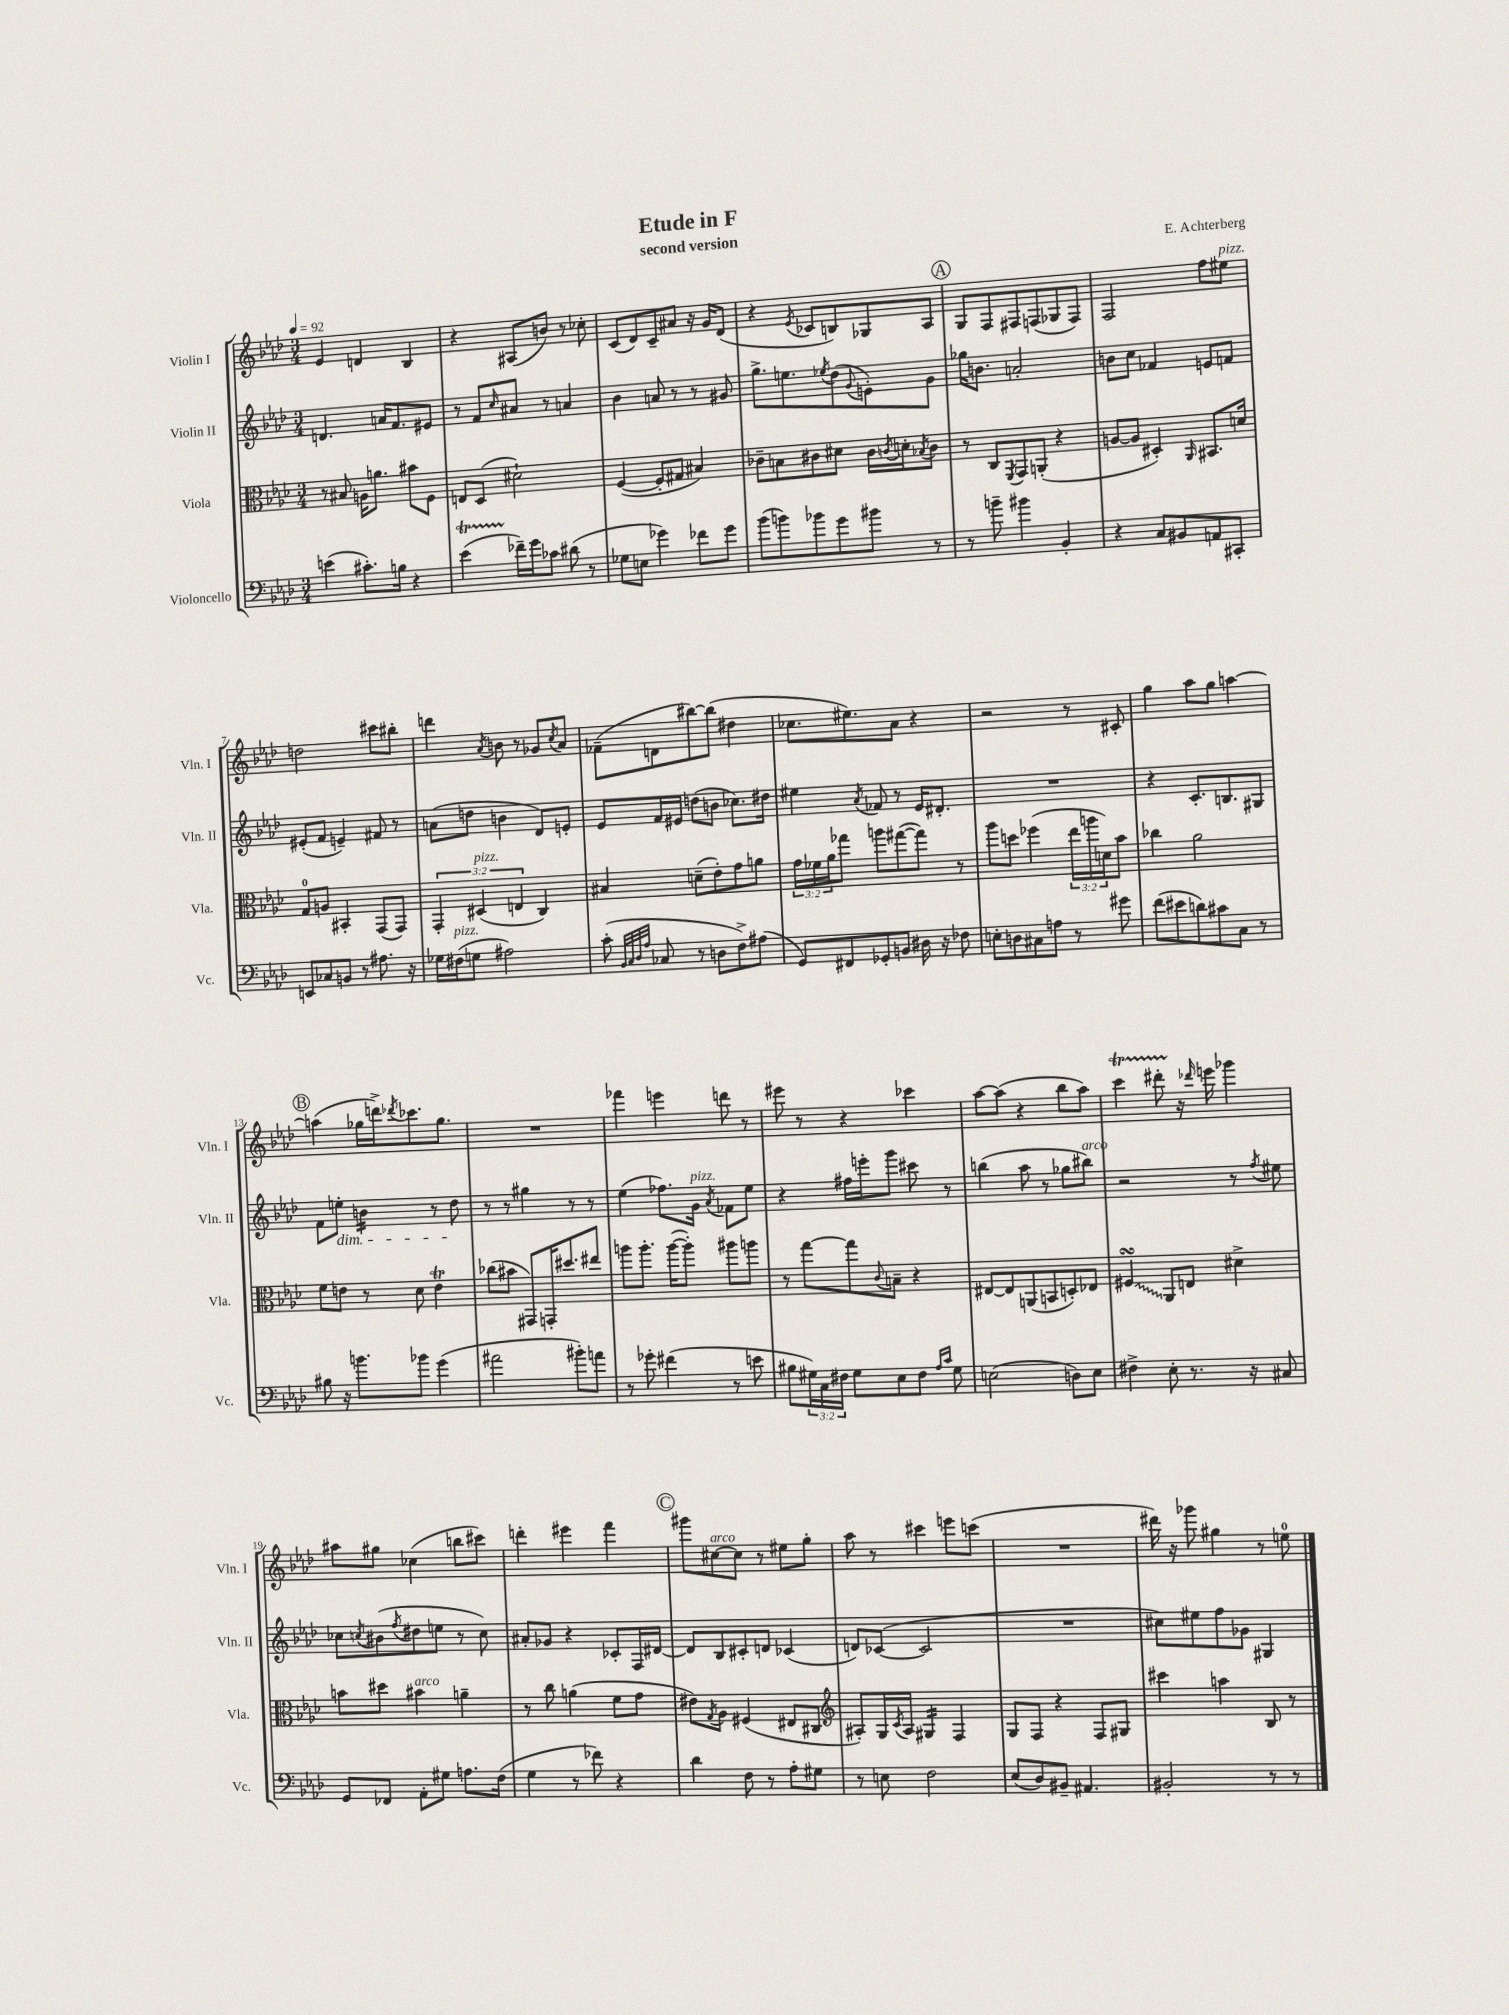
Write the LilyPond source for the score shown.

\header { title = "Etude in F" composer = "E. Achterberg" subtitle = "second version" }
<<
\new StaffGroup <<
\new Staff = "s0" \with { instrumentName = "Violin I" shortInstrumentName = "Vln. I" } {
    \clef treble \key aes \major \numericTimeSignature \time 3/4 \tempo 4 = 92
    ees'4 d'4 bes4 |
    r4 ais8( b'8) r8 ces''8-. |
    c'8( des'8) c'8-- ais'8 r16 g'16 des'8( |
    r4 \acciaccatura { ees'8 } ces'8 b8) ges8 aes8 |
    \mark \markup { \circle "A" } g8 f8 fis8 f8( ges8 f8) |
    f2 f''8 eis''8^\markup { \italic "pizz." } |
    d''2 cis'''8 bis''8-. |
    d'''4 \acciaccatura { aes'8 } b'8 r8 ges'8 \acciaccatura { c''8 } aes'8 |
    fes'8--( d'8 bis''8~) bis''8( dis''4 |
    ces''8. eis''8.) aes'8 r4 |
    r2 r8 cis'8-. |
    g''4 aes''8 g''8 a''4~ |
    \mark \markup { \circle "B" } a''4( ges''16 d'''16->) \acciaccatura { des'''8 } ces'''8. ges''8. |
    R2. |
    fes'''4 e'''4 d'''8 r8 |
    eis'''8 r8 r4 ces'''4 |
    aes''8~ aes''8( r4 bes''8 aes''8) |
    c'''4\startTrillSpan dis'''8-. r16\stopTrillSpan \grace { des'''16 } e'''16 ges'''4 |
    ais''8 gis''8 ces''4( b''8 cis'''8) |
    d'''4-. eis'''4 f'''4 |
    \mark \markup { \circle "C" } gis'''8 cis''8~^\markup { \italic "arco" } cis''8 r8 eis''8 g''8-. |
    aes''8 r8 cis'''4 e'''8 c'''8( |
    R2. |
    dis'''16) r16 ges'''8 gis''4 r8 e''8-0 \bar "|." |
}
\new Staff = "s1" \with { instrumentName = "Violin II" shortInstrumentName = "Vln. II" } {
    \clef treble \key aes \major \numericTimeSignature \time 3/4
    d'4. a'16 f'8. eis'8 |
    r8 f'8 \grace { c''16 } ais'8 r8 a'4 |
    bes'4 a'8 r8 r8 gis'8 |
    g''8.-> e''8. \acciaccatura { ees''8 } des''8( \appoggiatura { g'8 } e'8-.) g'8 |
    \mark \markup { \circle "A" } ges''16 b'8. a'2-. |
    b'8 c''8 fes'4 e'8 f'8 |
    eis'8-.( f'8 e'4--) fis'8 r8 |
    a'8( d''8 b'4 des'8) e'8-. |
    ees'8 f'16 eis'16 d''8( b'8 ces''8.) dis''16 |
    eis''4 \acciaccatura { aes'8 } fes'8 r8 ees'16 dis'8.-. |
    R2. |
    r4 c'8.-. b8. gis8 |
    \mark \markup { \circle "B" } f'8 e''8-.\dim b'4:16 r8 des''8\! |
    r8 r8 gis''4 r8 r8 |
    ees''4( fes''8.) g'16^\markup { \italic "pizz." } \acciaccatura { aes'8 } fes'8 ees''8 |
    r4 fis''16 e'''16-. g'''8 cis'''8 r8 |
    b''4( aes''8 r8 ges''8 bis''8^\markup { \italic "arco" }) |
    r2 r8 \acciaccatura { f''8 } eis''8 |
    ces''8 \acciaccatura { c''8 } bis'8( \acciaccatura { f''8 } dis''8 e''8 r8 c''8) |
    ais'8-. ges'8 r4 ces'8-. f16 dis'16~ |
    \mark \markup { \circle "C" } dis'8 bes8 cis'8-. d'8 ces'4( |
    d'8) ces'8~( ces'2 |
    R2. |
    cis''8) eis''8 f''8 ges'8 gis4 \bar "|." |
}
\new Staff = "s2" \with { instrumentName = "Viola" shortInstrumentName = "Vla." } {
    \clef alto \key aes \major \numericTimeSignature \time 3/4 \override Staff.TupletNumber.text = #tuplet-number::calc-fraction-text
    r8 bis8 a16 a'8. bis'8 f8 |
    e8 des8( dis'2-!) |
    f4~( f8-. gis8 bis4) |
    ces'8-- b8 cis'8 dis'8 cis'16 \acciaccatura { c'8 } d'16-. \acciaccatura { bes8 } c'8 |
    \mark \markup { \circle "A" } r8 c8 \acciaccatura { f,8 } g,8 a,8-.( r4 |
    a8~ a8 dis4-.) \grace { aes,16 } bis,8. d'16 |
    g8-0 a8 bis,4-. g,8( g,8) |
    \tuplet 3/2 { g,4-. dis4^\markup { \italic "pizz." }( e4 } c4) |
    bis4 d'8--( ees'8-.) g'8 a'8 |
    \tuplet 3/2 { g'16 fes'16 aes'16 } ges''8 a''8 gis''8~( gis''8) r8 |
    aes''8 d''8 fes''4( \tuplet 3/2 { ees''16 a''16 d'16) } bes'8 |
    ces''4 aes'2 |
    \mark \markup { \circle "B" } f'8 e'8 r8 des'8 e'4\trill |
    ces''8( bis'8 gis,8) g,16-. dis''8. eis''8 |
    a''8 a''8.-. a''16~( a''8-.) ais''8 a''8 |
    r8 g''8~ g''8 \appoggiatura { c'8 } b8-- r4 |
    eis8~ eis8 a,8( b,8 d8-.) ees8 |
    \once \override Glissando.style = #'zigzag fis4\turn\glissando aes,8 e8 dis'4-> |
    b'8 dis''8 bis'4^\markup { \italic "arco" } a'4-- |
    r8 c''8 a'4( f'8 g'8 |
    \mark \markup { \circle "C" } eis'8) \acciaccatura { g8 } aes8 fis4( eis8 cis8 |
    \clef treble ais8-.) g16 \acciaccatura { c'8 } ais16 gis4:16 f4 |
    g8 f8 r4 f8 gis8 |
    cis'''4 a''4 bes8 r8 \bar "|." |
}
\new Staff = "s3" \with { instrumentName = "Violoncello" shortInstrumentName = "Vc." } {
    \clef bass \key aes \major \numericTimeSignature \time 3/4 \override Staff.TupletNumber.text = #tuplet-number::calc-fraction-text
    e'4( cis'8.-.) b16 r4 |
    ees'4\startTrillSpan( fes'16--\stopTrillSpan) g'16 ces'8 dis'8( r8 |
    ges8 e8 ges'4) fes'8 ges'8 |
    bes'8( b'8) bes'8 g'8 bis'8 r8 |
    \mark \markup { \circle "A" } r8 b'8-- bis'4 bes,4-. |
    r4 c8 bis,8 a,8 cis,8-. |
    e,8 ces8 b,8 r8 ais8. r16 |
    ges16 fis16^\markup { \italic "pizz." }( g8 ais2) |
    c'8-.( \grace { bes,32 c32 des32 aes32 } ces8 r8 d8 f8->) ais8( |
    g,8) fis,8 ges,8-. b,8 dis16 r16 fes8 |
    e8-. d8 cis8 a8 r8 gis'8 |
    f'8( eis'8 d'8) cis'8 c8 r8 |
    \mark \markup { \circle "B" } bis8 r16 b'8. bes'8 g'4( |
    ais'2 bis'8-.) a'8 |
    r8 ges'8-. fis'4( r8 e'8 |
    bis8 \tuplet 3/2 { gis16) c16 fis16 } gis8 ees8 fis8 \grace { aes16 c'16 } gis8 |
    e2( d8) e8 |
    fis4-> ees8-. r8. r16 cis8 |
    g,8 fes,8 aes,8-. gis8 a8. f16( |
    g4 r8 fes'8) r4 |
    \mark \markup { \circle "C" } des'4 f8 r8 aes8-. gis8 |
    r8 e8 f2 |
    ees8( des8) bis,8-- ais,4. |
    bis,2-. r8 r8 \bar "|." |
}
>>
>>
